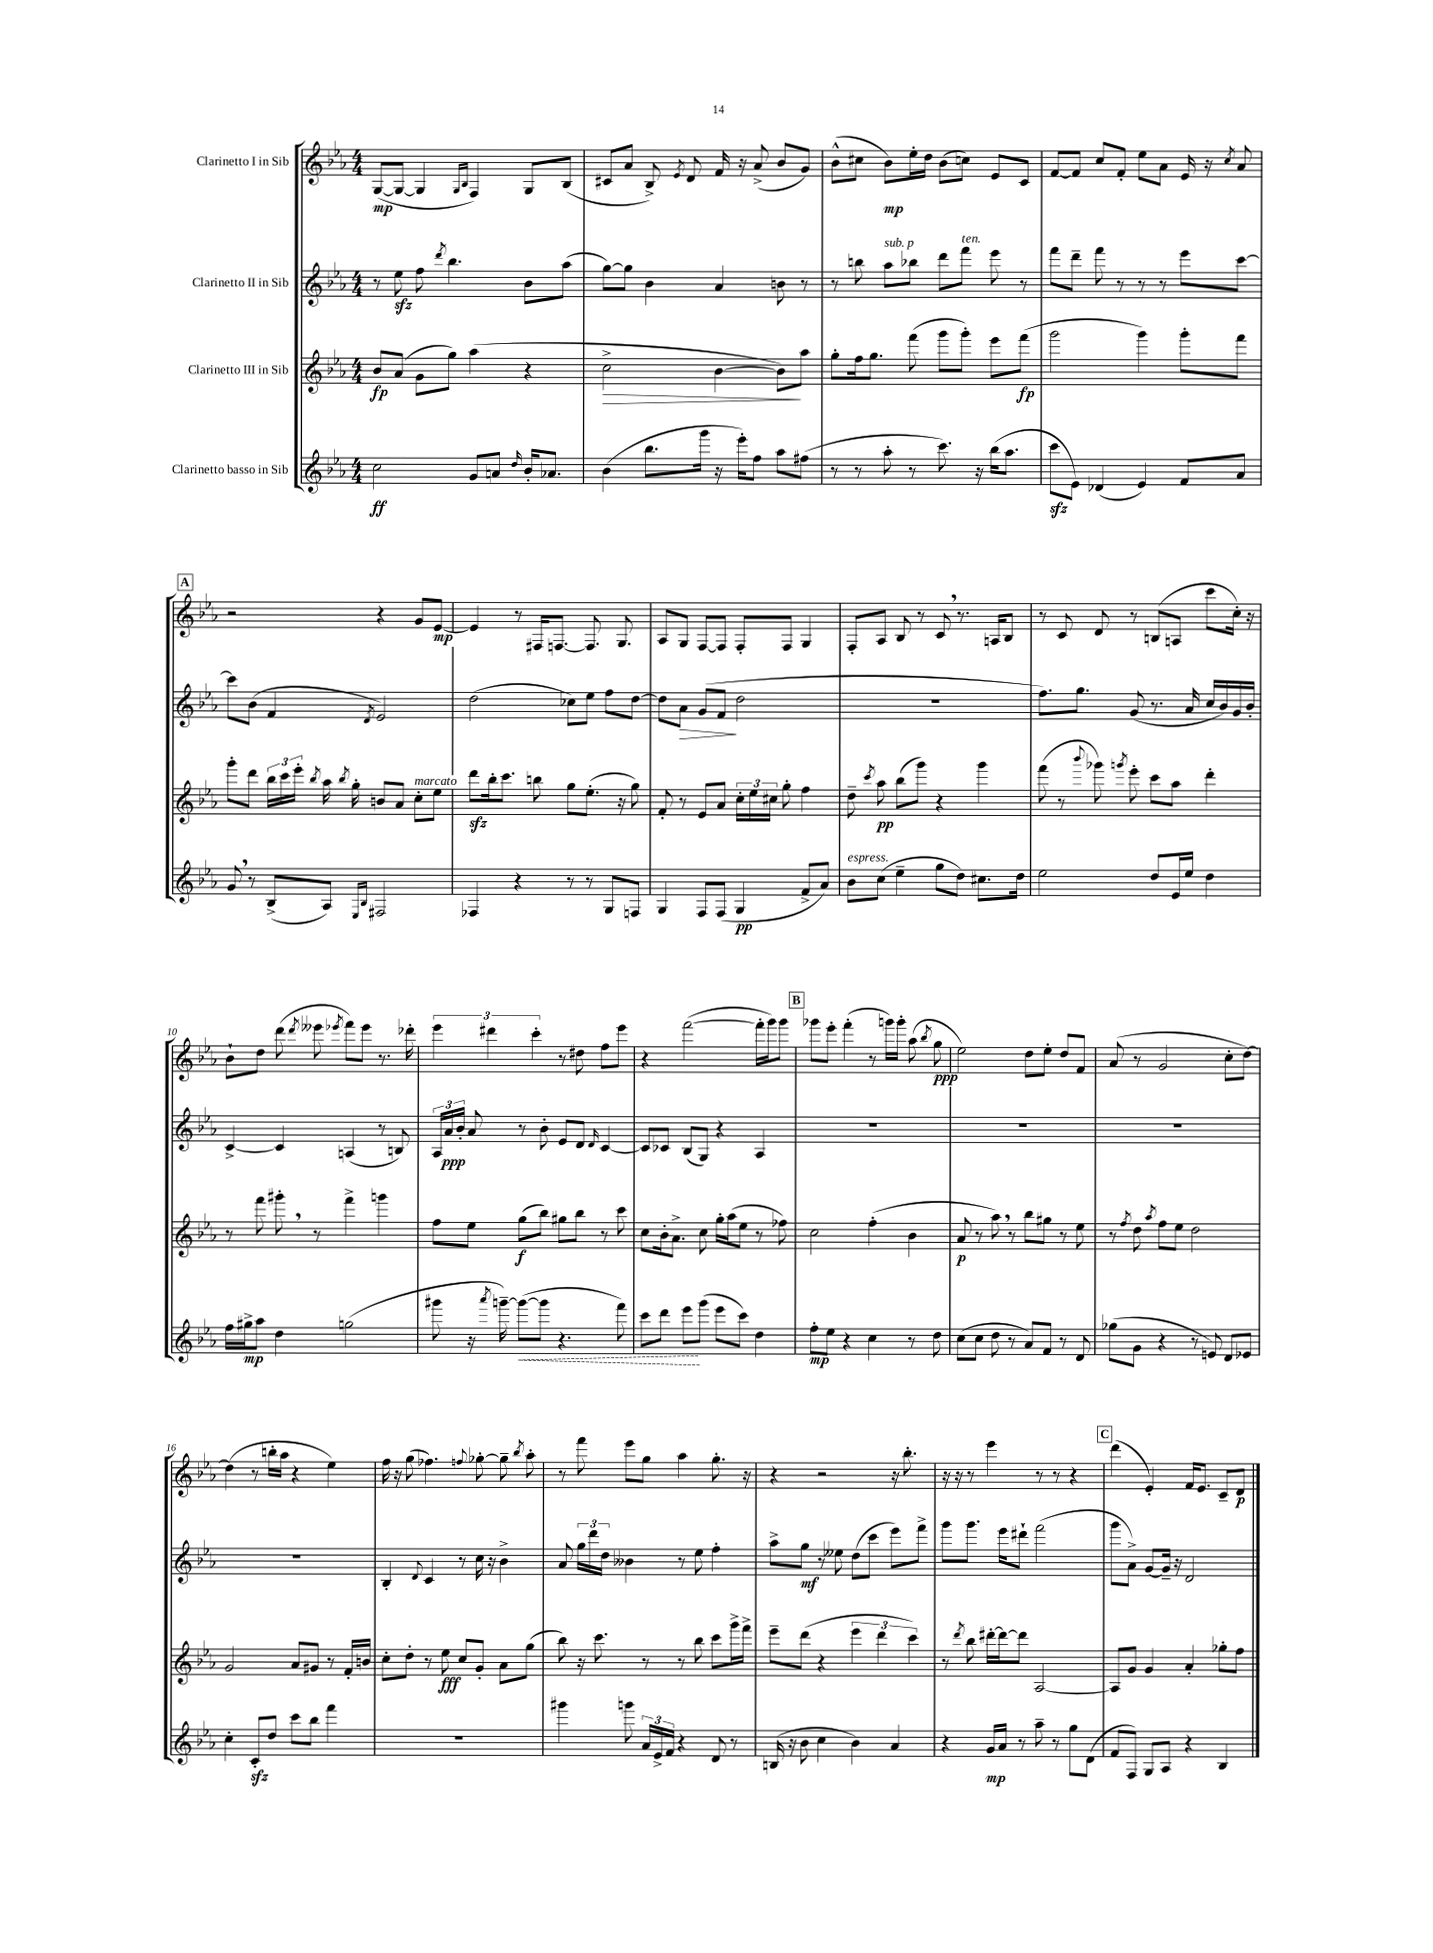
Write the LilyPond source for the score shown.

<<
\new StaffGroup <<
\new Staff = "s0" \with { instrumentName = "Clarinetto I in Sib" } {
    \clef treble \key ees \major \numericTimeSignature \time 4/4
    \autoBeamOff g8[~\mp( g8]~ g4 \grace { g16[ bes16] } f4) g8[ bes8]( |
    cis'8[ aes'8] bes8->) \acciaccatura { ees'8 } d'8 f'16 r16 aes'8->( bes'8[ g'8]) |
    bes'8[-^( cis''8] bes'8[\mp) ees''16-. d''16] bes'8[( c''8]) ees'8[ c'8] |
    f'8[~ f'8] c''8[ f'8]-. ees''8[ aes'8] ees'16 r16 \acciaccatura { c''8 } aes'8 |
    \mark \markup { \box "A" } r2 r4 g'8[ ees'8]~\mp |
    ees'4 r8 fis16[ f8.]~ f8. g8. |
    aes8[ g8] f8[~ f8] f8[-. f8] g4 |
    f8[-. aes8] bes8 r8 c'8 \breathe r8. a16[ bes8] |
    r8 c'8 d'8 r8 b8[( a8] c'''8[ c''16]-.) r16 |
    bes'8[-! d''8] d'''8( \acciaccatura { d'''8 } eeses'''8 \acciaccatura { ees'''8 } f'''8[) ees'''8] r8. des'''16-. |
    \tuplet 3/2 { ees'''4 dis'''4 c'''4-. } r8 dis''8 f''8[ ees'''8] |
    r4 f'''2~( f'''16[-. g'''16) g'''8] |
    \mark \markup { \box "B" } ges'''8[ ees'''8]-. f'''4-.( r8 g'''16[) g'''16]-. aes''8( \acciaccatura { bes''8 } g''8\ppp |
    ees''2) d''8[ ees''8]-. d''8[ f'8] |
    aes'8( r8 g'2 c''8[-. d''8]~) |
    d''4( r8 b''16[-. aes''16] r4 ees''4) |
    f''16 r16 g''8( fes''4.) \appoggiatura { f''8 } ges''8~-. ges''8-- \acciaccatura { bes''8 } aes''8-. |
    r8 f'''8 ees'''8[ g''8] aes''4 g''8.-. r16 |
    r4 r2 r16 bes''8.-. |
    r16 r16 r8 ees'''4 r8 r8 r4 |
    \mark \markup { \box "C" } d'''4( ees'4-.) f'16[ ees'8.] c'8[-- d'8]\p \bar "|." |
}
\new Staff = "s1" \with { instrumentName = "Clarinetto II in Sib" } {
    \clef treble \key ees \major \numericTimeSignature \time 4/4
    \autoBeamOff r8 ees''8\sfz f''8 \acciaccatura { d'''8 } bes''4. bes'8[ aes''8]( |
    g''8[~) g''8] bes'4 aes'4 b'8 r8 |
    r8 b''8 aes''8[^\markup { \italic "sub. p" } bes''8] d'''8[ f'''8]^\markup { \italic "ten." } ees'''8 r8 |
    f'''8[ d'''8]-- f'''8 r8 r8 r8 ees'''8[ c'''8]~ |
    \mark \markup { \box "A" } c'''8[ bes'8]( f'4 \acciaccatura { d'8 } ees'2) |
    d''2( ces''8[) ees''8] f''8[ d''8]~ |
    d''8[ aes'8]\> g'8[( f'8]\! d''2 |
    R1 |
    f''8.[) g''8.] g'8( r8. aes'16 c''16[ bes'16) g'16 bes'16]-. |
    c'4~-> c'4 a4( r8 b8) |
    \tuplet 3/2 { aes16[ aes'16\ppp bes'16]-. } aes'8 r8 bes'8-. ees'8[ d'8] \grace { d'16 } c'4~ |
    c'8[ ces'8] bes8[( g8]) r4 aes4 |
    \mark \markup { \box "B" } R1 |
    R1 |
    R1 |
    R1 |
    bes4-. \appoggiatura { d'8 } c'4 r8 c''16 r16 bes'4-> |
    aes'8 \tuplet 3/2 { g''16[ d'''16 d''16] } beses'4 r8 ees''8 f''4-. |
    aes''8[-> g''8]\mf r8 eeses''8 d''8[( c'''8] ees'''8[) f'''8]-> |
    g'''8[ g'''8.] ees'''16[ dis'''8]-! f'''2( |
    \mark \markup { \box "C" } g'''8[ aes'8]->) g'8[~ g'16]-- r16 d'2 \bar "|." |
}
\new Staff = "s2" \with { instrumentName = "Clarinetto III in Sib" } {
    \clef treble \key ees \major \numericTimeSignature \time 4/4
    \autoBeamOff bes'8[\fp aes'8]( g'8[ g''8]) aes''4( r4 |
    c''2->\> bes'4~ bes'8[\!) aes''8] |
    g''8[-. f''16 g''8.] f'''8( g'''8[ g'''8]-.) ees'''8[ f'''8]\fp( |
    g'''2 g'''4) g'''8[-. f'''8] |
    \mark \markup { \box "A" } g'''8[-. d'''8] \tuplet 3/2 { bes''16[ c'''16 ees'''16]-. } \acciaccatura { bes''8 } aes''16 \acciaccatura { bes''8 } g''16-. b'8[ aes'8] c''8[-.^\markup { \italic "marcato" } ees''8] |
    d'''8[\sfz bes''16-. c'''8.] b''8 g''8[ ees''8.]-.( r16 g''8) |
    f'8-. r8 ees'8[ aes'8] \tuplet 3/2 { c''16[-. ees''16 cis''16] } g''8-. f''4 |
    d''8-- \acciaccatura { c'''8 } aes''8\pp bes''8[( g'''8]) r4 g'''4 |
    f'''8( r8 \appoggiatura { bes'''8 } ges'''8) \acciaccatura { g'''8 } ees'''8-. c'''8[ aes''8] d'''4-. |
    r8 f'''8 gis'''8-. \breathe r8 f'''4-> g'''4 |
    f''8[ ees''8] g''8[\f( bes''8]) gis''8[ bes''8] r8 c'''8 |
    c''8[ bes'16-. aes'8.]-> c''8 g''16[-. aes''16( ees''8] r8 fes''8) |
    \mark \markup { \box "B" } c''2 f''4-.( bes'4 |
    aes'8\p r8 aes''8) \breathe r8 bes''8[ gis''8] r8 ees''8 |
    r8 \acciaccatura { f''8 } d''8 \acciaccatura { aes''8 } f''8[ ees''8] d''2 |
    g'2 aes'8[ gis'8] r8 f'16[-. b'16] |
    c''8[-. d''8]-. r8 ees''8\fff c''8[ g'8]-. aes'8[ g''8]( |
    bes''8) r16 c'''8. r8 r8 bes''8 c'''8[ g'''16-> f'''16]-> |
    ees'''8[-- d'''8]( r4 \tuplet 3/2 { ees'''4 d'''4 c'''4) } |
    r8 \acciaccatura { d'''8 } bes''8 dis'''16[~-. dis'''16~ dis'''8] aes2~ |
    \mark \markup { \box "C" } aes8[ g'8] g'4 aes'4-. ges''8[-. f''8] \bar "|." |
}
\new Staff = "s3" \with { instrumentName = "Clarinetto basso in Sib" } {
    \clef treble \key ees \major \numericTimeSignature \time 4/4
    \autoBeamOff c''2\ff g'8[ a'8] \grace { d''16 } bes'16[-. aes'8.] |
    bes'4( bes''8.[ g'''16] r16 ees'''16[-.) f''8] aes''8[ fis''8]( |
    r8 r8 aes''8-. r8 c'''8.) r16 bes''16[( aes''8.] |
    c'''8[\sfz ees'8]) des'4( ees'4) f'8[ aes'8] |
    \mark \markup { \box "A" } g'8 \breathe r8 bes8[->( aes8]) \grace { ees16[ bes16] } fis2 |
    fes4 r4 r8 r8 g8[ f8] |
    g4 f8[ f8]( g4\pp f'8[-> aes'8]) |
    bes'8[^\markup { \italic "espress." } c''8]( ees''4-- g''8[ d''8]) cis''8.[ d''16] |
    ees''2 d''8[ ees'16 ees''16] d''4 |
    f''16[ gis''16->\mp aes''8] d''4 g''2( |
    gis'''8 r16 \acciaccatura { aes'''8 } g'''16~--) \once \override Hairpin.style = #'dashed-line g'''8[~\<( g'''8] r4. f'''8) |
    c'''8[ d'''8] ees'''8[\! g'''8]( ees'''8[ c'''8]) d''4 |
    \mark \markup { \box "B" } f''8[-.\mp ees''8] r4 c''4 r8 d''8 |
    c''8[( c''8] d''8 r8 aes'8[) f'8] r8 d'8 |
    ges''8[( g'8] r4 r8 e'8) d'8[ ees'8] |
    c''4-. c'8[-.\sfz d''8] c'''8[ bes''8] f'''4 |
    R1 |
    gis'''4 g'''8 \tuplet 3/2 { aes'16[ ees'16-> f'16] } r4 d'8 r8 |
    b16( r16 bes'8 c''4 bes'4) aes'4 |
    r4 g'16[\mp aes'16] r8 aes''8-- r8 g''8[ d'8]( |
    \mark \markup { \box "C" } f'8[ f8]) g8[ aes8] r4 bes4 \bar "|." |
}
>>
>>
